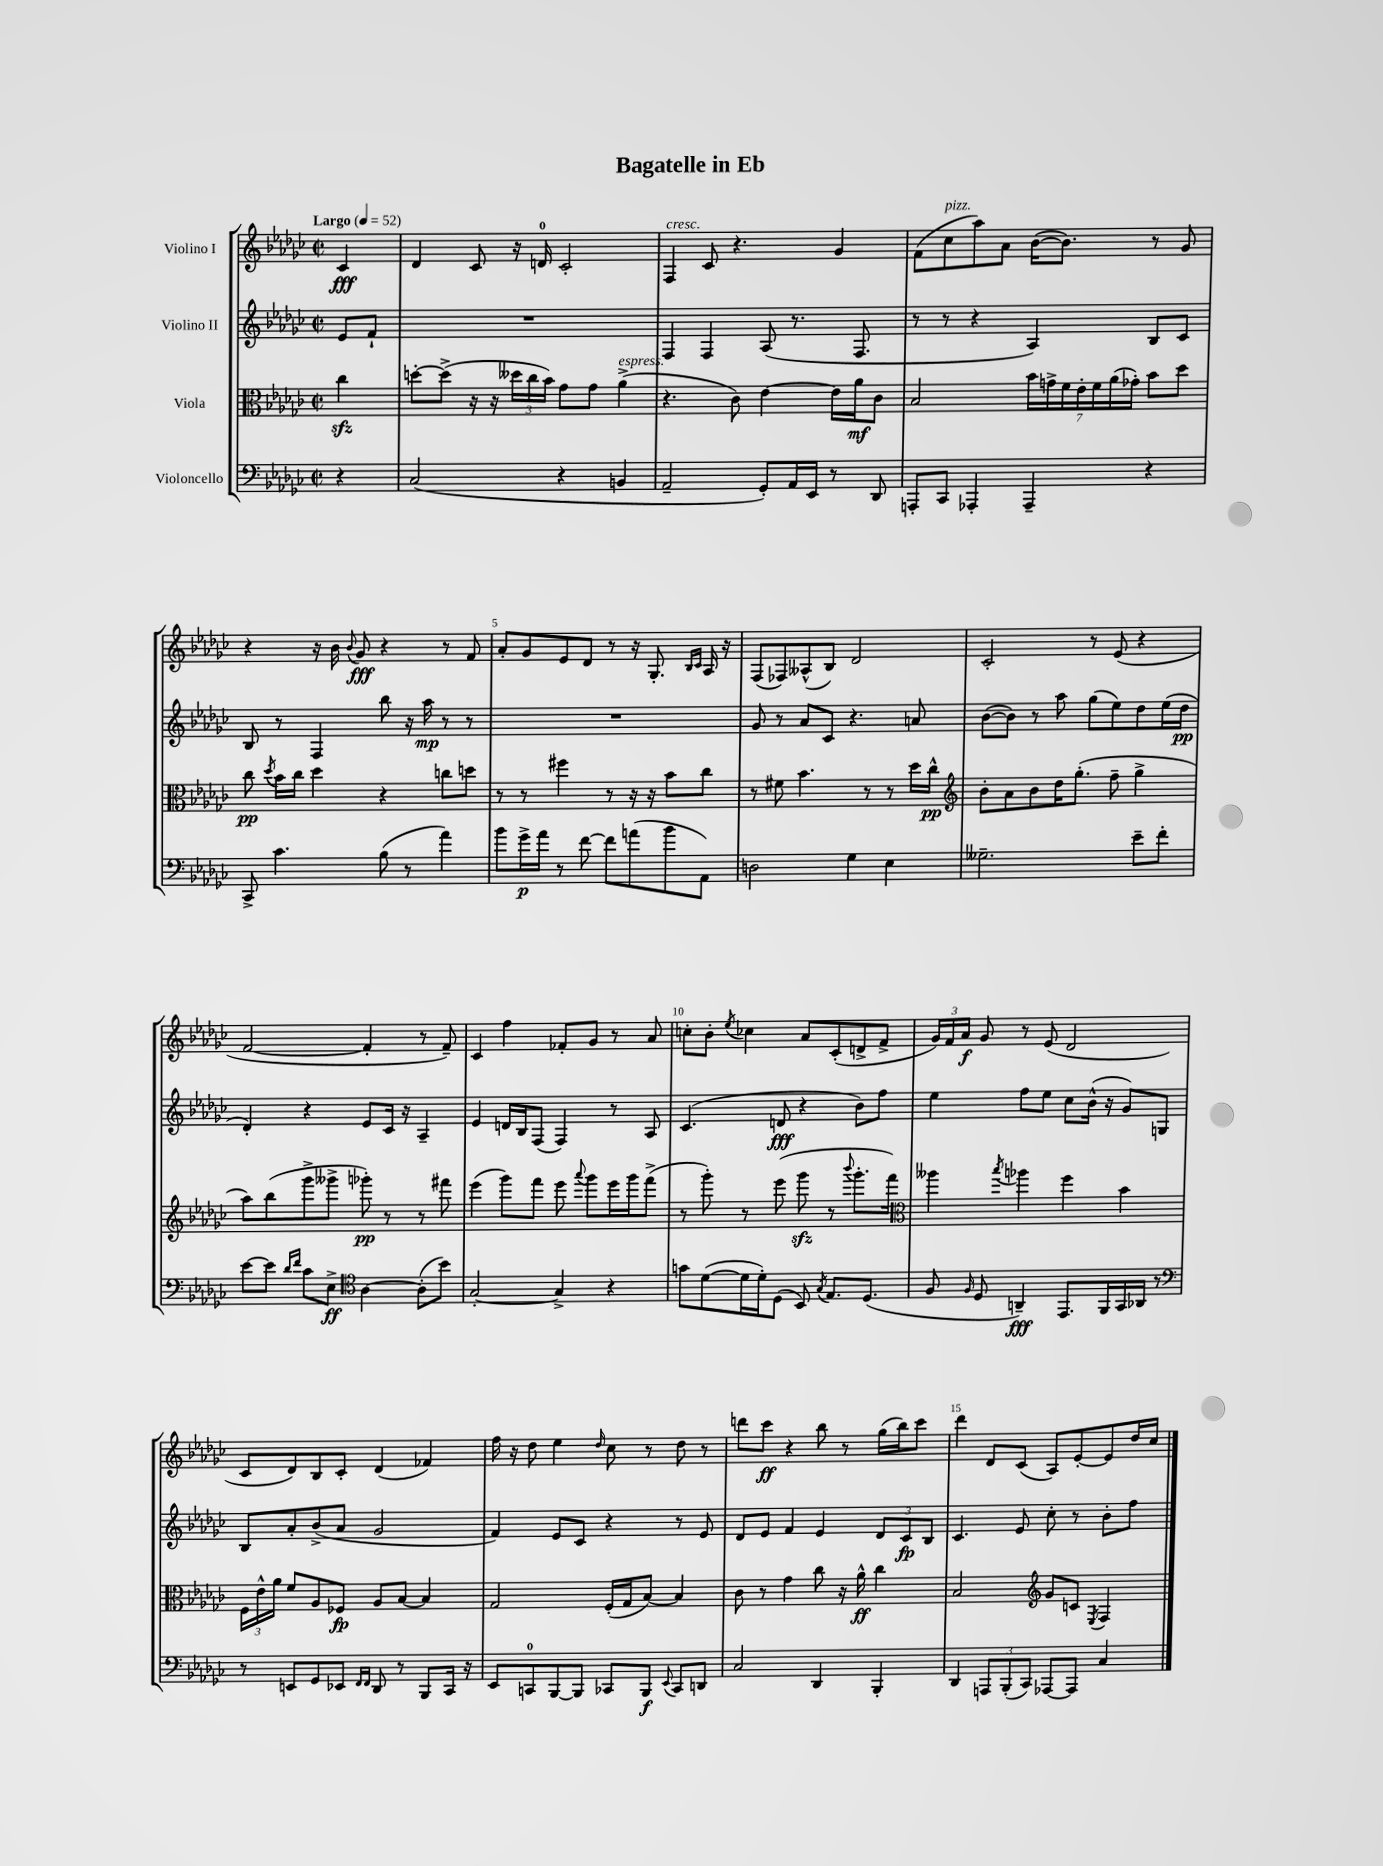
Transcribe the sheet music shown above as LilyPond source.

\header { title = "Bagatelle in Eb" }
<<
\new StaffGroup <<
\new Staff = "s0" \with { instrumentName = "Violino I" } {
    \clef treble \key ges \major \defaultTimeSignature \time 2/2 \partial 4 \tempo "Largo" 4 = 52
    \autoBeamOff ces'4\fff |
    des'4 ces'8 r16 d'16-0 ces'2-. |
    f4^\markup { \italic "cresc." } ces'8 r4. ges'4 |
    f'8[( ces''8^\markup { \italic "pizz." } aes''8) aes'8] bes'16[~( bes'8.]) r8 ges'8 |
    r4 r16 bes'16 \appoggiatura { bes'8 } ges'8\fff r4 r8 f'8 |
    aes'8[-. ges'8 ees'8 des'8] r8 r16 ges8.-. \grace { bes16[ ces'16] } aes16 r16 |
    f8[( fes8) aeses8-^( bes8]) des'2 |
    ces'2-. r8 ees'8( r4 |
    f'2~ f'4-. r8 f'8--) |
    ces'4 f''4 fes'8[-. ges'8] r8 aes'8 |
    c''8[-. bes'8]-. \acciaccatura { ees''8 } ces''4 aes'8[ ces'8-.( d'8-> f'8]-> |
    \tuplet 3/2 { ges'16[) f'16 aes'16]\f } ges'8 r8 ees'8( des'2 |
    ces'8[ des'8) bes8 ces'8]-. des'4( fes'4) |
    f''16 r16 des''8 ees''4 \grace { des''16 } ces''8 r8 des''8 r8 |
    d'''8[ ces'''8]\ff r4 bes''8 r8 ges''16[( bes''16) ces'''8] |
    des'''4 des'8[ ces'8]( aes8[) ees'8~-. ees'8 des''16 ces''16] \bar "|." |
}
\new Staff = "s1" \with { instrumentName = "Violino II" } {
    \clef treble \key ges \major \defaultTimeSignature \time 2/2 \partial 4
    \autoBeamOff ees'8[ f'8]-! |
    R1 |
    f4 f4 aes8( r8. f8. |
    r8 r8 r4 aes4) bes8[ ces'8] |
    bes8 r8 f4 bes''8 r16 aes''16\mp r8 r8 |
    R1 |
    ges'8 r8 aes'8[ ces'8] r4. a'8 |
    bes'8[~( bes'8]) r8 aes''8 ges''8[( ees''8) des''8 ees''16( des''16]\pp |
    des'4-.) r4 ees'8[ ces'16] r16 aes4-- |
    ees'4 d'16[ bes16 f8]( f4) r8 aes8 |
    ces'4.( d'8\fff r4 bes'8[) f''8] |
    ees''4 f''8[ ees''8] ces''8[ bes'16]-^( r16 ges'8[) g8] |
    bes8[ aes'8-. bes'8->( aes'8] ges'2 |
    f'4) ees'8[ ces'8] r4 r8 ees'8 |
    des'8[ ees'8] f'4 ees'4 \tuplet 3/2 { des'8[ ces'8\fp bes8] } |
    ces'4. ees'8 ces''8-. r8 bes'8[-. f''8] \bar "|." |
}
\new Staff = "s2" \with { instrumentName = "Viola" } {
    \clef alto \key ges \major \defaultTimeSignature \time 2/2 \partial 4
    \autoBeamOff ces''4\sfz |
    d''8[~-. d''8]->( r16 r16 \tuplet 3/2 { deses''16[ ces''16 bes'16]) } ges'8[ ges'8] aes'4->^\markup { \italic "espress." }( |
    r4. ces'8) ees'4~ ees'16[ aes'16\mf ces'8] |
    bes2 \tuplet 7/4 { bes'16[ g'16-> f'16 ees'16-. f'16 aes'16( ges'16]-.) } bes'8[ des''8] |
    ces''8\pp \acciaccatura { des''8 } bes'16[ ces''16] des''4 r4 c''8[ d''8] |
    r8 r8 fis''4 r8 r16 r16 bes'8[ ces''8] |
    r8 fis'8 bes'4. r8 r8 des''16[ ces''16]-^\pp |
    \clef treble bes'8[-. aes'8 bes'8 des''16 ges''8.]-.( f''8-- ges''4-> |
    aes''8[) bes''8( ges'''8-> geses'''8]-> ges'''8-.\pp) r8 r8 fis'''8 |
    ees'''4( ges'''8[) f'''8] ees'''8 \appoggiatura { aes'''8 } ges'''8[ ees'''16 ges'''16 f'''8]->( |
    r8 ges'''8-.) r8 ees'''8( ges'''8\sfz r8 \appoggiatura { bes'''8 } ges'''8.[-. f'''16]) |
    \clef alto aeses''4 \acciaccatura { bes''8 } aes''4 f''4 bes'4 |
    \tuplet 3/2 { f16[ ees'16-^ aes'16] } f'8[ aes8 fes8]\fp aes8[ bes8]~ bes4 |
    ges2 f16[-.( ges16 bes8]~) bes4 |
    ces'8 r8 ges'4 ces''8 r16 aes'16-^\ff ces''4 |
    bes2 \clef treble ges'8[ c'8] \acciaccatura { ees8 } f4 \bar "|." |
}
\new Staff = "s3" \with { instrumentName = "Violoncello" } {
    \clef bass \key ges \major \defaultTimeSignature \time 2/2 \partial 4
    \autoBeamOff r4 |
    ces2( r4 b,4 |
    aes,2-- ges,8[-.) aes,16 ees,16] r8 des,8 |
    a,,8[-. ces,8] aes,,4-. aes,,4-- r4 |
    ces,8-> ces'4. bes8( r8 aes'4) |
    bes'8[ ges'16->\p aes'16] r8 f'8~ f'8[ a'8( bes'8 aes,8]) |
    d2 ges4 ees4 |
    geses2.-- ees'8[-- f'8]-. |
    ees'8[~ ees'8] \grace { des'16[ f'16] } ces'8[ ees8]->\ff \clef tenor aes4~ aes8[-.( bes'8]) |
    ges2~-. ges4-> r4 |
    g'8[ des'8~( des'16 des'16-.) des8]( bes,8) \acciaccatura { ges8 } ees8.[ des8.]( |
    f8 \grace { f16 } des8 a,4--\fff) ees,8.[ f,16 ges,16 aes,16] r8 |
    \clef bass r8 e,8[ ges,8 ees,8] \grace { f,16[ f,16] } des,8 r8 bes,,8[ ces,16] r16 |
    ees,8[ c,8-0 bes,,8~ bes,,8] ces,8[ bes,,8]\f \appoggiatura { ees,8 } ces,8[ d,8] |
    ces2 des,4 bes,,4-. |
    des,4 \tuplet 3/2 { a,,8[ bes,,8-.( ces,8]) } aes,,8[~ aes,,8] ces4 \bar "|." |
}
>>
>>
\layout { \context { \Score \override BarNumber.break-visibility = ##(#f #t #t) barNumberVisibility = #(every-nth-bar-number-visible 5) } }
